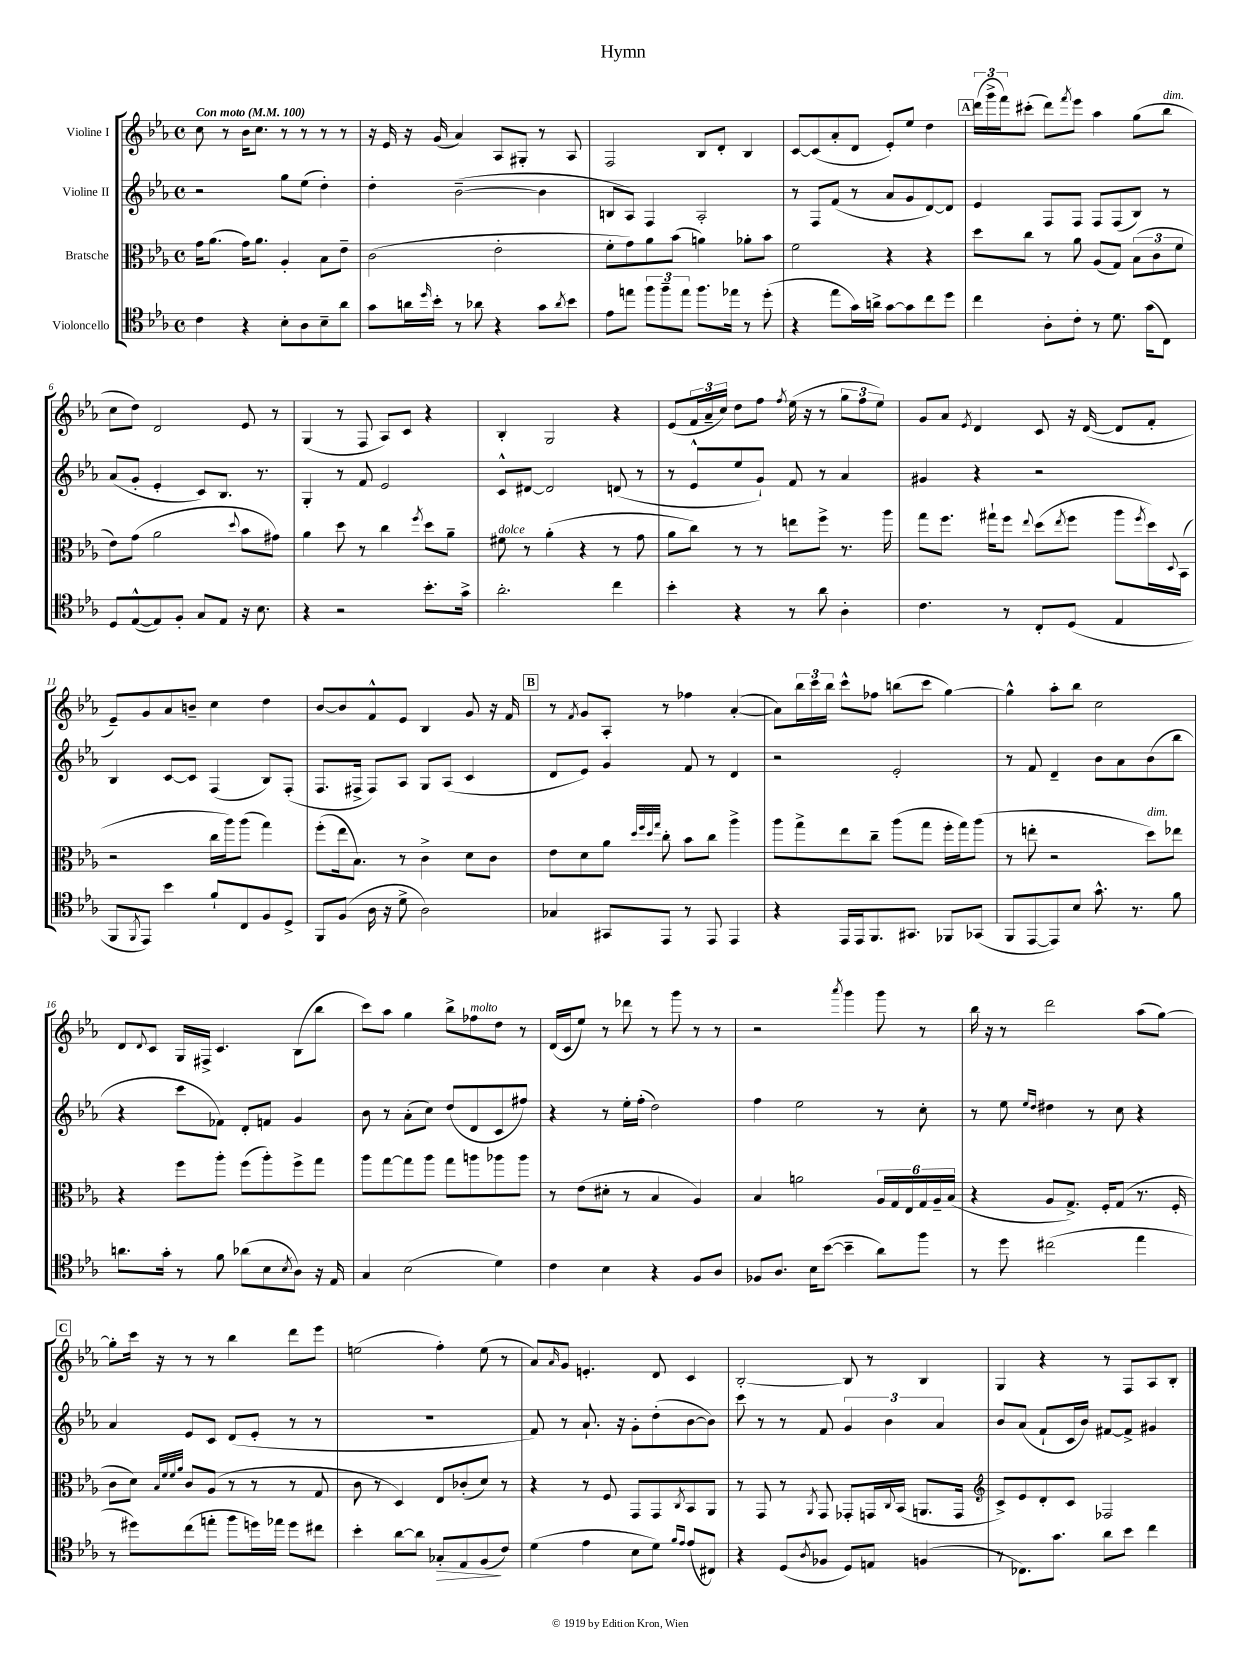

**kern	**kern	**kern	**kern
*staff4	*staff3	*staff2	*staff1
*clefC4	*clefC3	*clefG2	*clefG2
*k[b-e-a-]	*k[b-e-a-]	*k[b-e-a-]	*k[b-e-a-]
*M4/4	*M4/4	*M4/4	*M4/4
*met(c)	*met(c)	*met(c)	*met(c)
*MM100	*MM100	*MM100	*MM100
4c	16g	2r	8cc
.	(8.a-	.	.
.	.	.	8r
4r	16g)	.	16b-
.	8.a-	.	8.cc
8B-'	4A-'	8gg	8r
8A-	.	(8ee-	8r
8B-~	8B-	4dd')	8r
8a-	8e-~	.	8r
=	=	=	=
8g	(2c	4dd'	16r
.	.	.	16e-
16a	.	.	16r
16qqdd	.	.	.
16b-'	.	.	(16g
8r	.	([2b-~	4a-)
8a-	.	.	.
4r	2e-'	.	8A-
.	.	.	8G#'
8g	.	4b-]	8r
8qa-	.	.	.
8b-	.	.	8A-
=	=	=	=
8e-	8f'	8B	2F
8ee	8g)	8A-)	.
12ff	8a-	4F	.
12ff~	.	.	.
.	(8b-	.	.
12ee	.	.	.
8.ff	4a)	2A-'	8B-
.	.	.	8d'
16ee-	.	.	.
8r	8a-'	.	4B-
(8dd'	8b-	.	.
=	=	=	=
4r	2f	8r	[8c
.	.	8F	(8c]
8ee-	.	(8f	8a-'
16g)	.	8r	8d
16a^	.	.	.
[8g	4r	8a-	8e-')
8g]	.	8g	8ee-
8cc	4r	[8d)	4dd
8dd	.	8d]	.
=	=	=	=
4cc	8dd	4e-	(24ddd
.	.	.	24ggg^
.	.	.	24fff)
.	8cc	.	(8ccc#'
8A-'	8r	8F	8ddd)
.	.	.	8qfff
8c'	8a-	8F	8eee-
8r	(8A-	8F	4aa-
8.d	8G)	(8F	.
.	(12B-	8B-)	(8gg
(16g	.	.	.
.	12c	.	.
8C)	.	8r	8bb-
.	12f	.	.
=	=	=	=
8D	8e-)	(8a-	8cc
([8E-^^	(8g	8g'	8dd)
8E-])	2a-	4e-'	2d
8F'	.	.	.
8G	.	8c)	.
8E-	.	8.B-	.
.	8qqdd	.	.
16r	8b-	.	8e-
8.B-	.	8.r	.
.	8g#)	.	8r
=	=	=	=
4r	4a-	4G'	(4G
2r	8dd	8r	8r
.	8r	8f	8F
.	4cc	2e-	8A-)
.	.	.	8c
.	8qff	.	.
8.b-'	8dd	.	4r
.	8a-~	.	.
16g^	.	.	.
=	=	=	=
2.a-'	8f#	8c^^	4B-'
.	8r	[8d#	.
.	(4a-'	2d#]	2G
.	4r	.	.
4cc	8r	(8d	4r
.	8g	8r	.
=	=	=	=
4b-'	8a-	8r	(8e-
.	8cc)	8e-^^	24f
.	.	.	24a-~
.	.	.	24cc)
4r	8r	8ee-	8dd
.	8r	8g`)	8ff
.	.	.	8qff
8r	8ee	8f	(16ee-
.	.	.	16r
8a-	8ff^	8r	8r
4A-'	8.r	4a-	12gg
.	.	.	12ff
.	.	.	12ee-)
.	16aa-	.	.
=	=	=	=
4.c	8gg	4g#	8g
.	8.ff	.	8a-
.	.	.	8qe-
.	.	4r	4d
.	16gg#`	.	.
8r	8ff	.	.
.	8qqee-	.	.
8C'	(8dd	2r	8c
.	8qee-	.	.
(8D	8ff	.	16r
.	.	.	([16d
4E-	8aa-	.	8d]
.	8qff	.	.
.	16dd)	.	8f'
.	8qqD	.	.
.	(16BB-	.	.
=	=	=	=
8FF	2r	4B-	8e-~)
8qFF	.	.	.
8EE-)	.	.	8g
4b-	.	[8c	8a-
.	.	8c]	8b~
8f`	16cc	(4F	4cc
.	16aa-)	.	.
8C	(8aa-	.	.
8F	4gg)	8B-)	4dd
8D^	.	(8F'	.
=	=	=	=
8FF	(8ff'	8.F	[8b-
(8F	16ee-	.	8b-]
.	8.B-)	16F#^	.
16A-	.	8F#)	8f^^
16r	.	.	.
8d^	8r	8A-	8e-
2A-)	4c^	8G	4B-
.	.	(8A-	.
.	8d	4c	8g
.	8c	.	16r
.	.	.	16f
=	=	=	=
4G-	8e-	8d	8r
.	.	.	8qf
.	8d	8e-)	8g
8GG#	8a-	4g	8A-'
.	32qqdd	.	.
.	32qqff	.	.
.	32qqdd	.	.
.	32qqgg	.	.
8EE-	8cc'	.	8r
8r	8b-	8f	4ff-
8EE-	8cc	8r	.
4EE-	4aa-^	4d	([4a-'
=	=	=	=
4r	8aa-	2r	8a-])
.	8gg^	.	24bb-
.	.	.	24ccc
.	.	.	24bb-
16EE-	8ee-	.	8ccc^^
16EE-	.	.	.
8.FF	8cc~	.	8ff-
.	(8aa-	2e-'	(8bb
8.GG#	.	.	.
.	8gg	.	8ccc
8FF-	16ff'	.	[4gg)
.	16gg)	.	.
(8GG-	(8aa-	.	.
=	=	=	=
8FF	8r	8r	4gg^^]
[8EE-	8ee'	8f	.
8EE-])	2r	4d~	8aa-'
8B-	.	.	8bb-
8.g^^	.	8b-	2cc
.	.	8a-	.
8.r	.	.	.
.	8dd)	(8b-	.
8f	8ee-	8bb-	.
=	=	=	=
8.a	4r	4r	8d
.	.	.	8qqd
.	.	.	8c
16g'	.	.	.
8r	8ff	8ccc	16G
.	.	.	16F#^
8f	8aa-'	8f-)	4.c
(8a-	(8ff	8d'	.
8B-	8aa-')	8f	.
8qB-	.	.	.
8A-)	8ff^	4g	(8B-
16r	8gg	.	8bb-
16E-	.	.	.
=	=	=	=
4G	8aa-	8b-	8ccc)
.	[8gg	8r	8aa-
(2B-	8gg]	(8a-'	4gg
.	8aa-	8cc)	.
.	8gg	(8dd	8bb-^
.	8aa	8d	8ff-
4d)	8aa-	8c	8dd
.	8aa-	8ff#)	8r
=	=	=	=
4c	8r	4r	(16d
.	.	.	16c
.	(8e-	.	8ee-)
4B-	8d#'	8r	8r
.	8r	16ee-'	8ddd-
.	.	(16ff'	.
4r	4B-	2dd)	8r
.	.	.	8ggg
8F	4A-)	.	8r
8A-	.	.	8r
=	=	=	=
8F-	4B-	4ff	2r
8.A-	.	.	.
.	2a	2ee-	.
16B-	.	.	.
([8b-	.	.	.
.	.	.	8qaaa-
4b-~]	.	.	4ggg
8a-)	24A-	8r	8ggg
.	24G	.	.
.	24E-	.	.
8ff	24G	8cc'	8r
.	24A-~	.	.
.	(24B-	.	.
=	=	=	=
8r	4r	8r	16bb-
.	.	.	16r
8dd	.	8ee-	8r
.	.	16qqee-	.
.	.	16qqdd	.
(2cc#	8A-	4dd#	2ddd
.	8.G^)	.	.
.	.	8r	.
.	16F'	.	.
.	(8G	8cc	.
4ee-	8.r	4r	(8aa-
.	.	.	[8gg)
.	16F'	.	.
=	=	=	=
8r	8c	4a-	8gg']
8dd#)	8d)	.	16ccc
.	.	.	16r
.	32qqB-	.	.
.	32qqf	.	.
.	32qqf	.	.
.	32qqa-	.	.
(8cc	8c	8e-	8r
8ee'	(8A-	8c	8r
8ff	8r	(8d	4bb-
16dd)	8r	8e-'	.
16ee-	.	.	.
8dd	8r	8r	8ddd
8cc#	8G	8r	8eee-
=	=	=	=
4b-'	8c	1r	(2ee
.	8r	.	.
[8a-	4D)	.	.
8a-]	.	.	.
8G-'	8E-	.	4ff')
8E-	(8c-'	.	.
(8F	8d)	.	(8ee
8c)	8r	.	8r
=	=	=	=
(4d	4r	8f)	8a-)
.	.	.	16qqa-
.	.	8r	8g
4e-	8r	8.a-`	4.e'
.	8F	.	.
.	.	16r	.
8B-	8GG	8g'	.
8d)	8GG	(8dd'	8d
16qqf	.	.	.
16qqe-	8qC	.	.
(8e-	8BB-	[8b-	4c
8C#)	8AA-	8b-])	.
=	=	=	=
4r	8r	8ccc	[2B-'
.	8GG	8r	.
(8D	8r	8r	.
8qA-	8qAA-	.	.
8F-	8GG	8f	.
8D)	8GG-'	6g	8B-]
8E	16GG	.	8r
.	.	6b-	.
.	8qqC	.	.
.	(16BB-	.	.
(4F	8.AA	.	4B-
.	.	6a-	.
.	16GG	.	.
=	=	=	=
*	*clefG2	*	*
8r	8c^)	8b-	4G
8.C-)	8e-	(8a-	.
.	8d'	8f`	4r
8.g	.	.	.
.	8c	16c	.
.	.	16b-)	.
8a-	2F-	[8f#	8r
8b-	.	8f#^]	8F
4cc	.	4g#	8A-
.	.	.	8B-'
==	==	==	==
*-	*-	*-	*-
